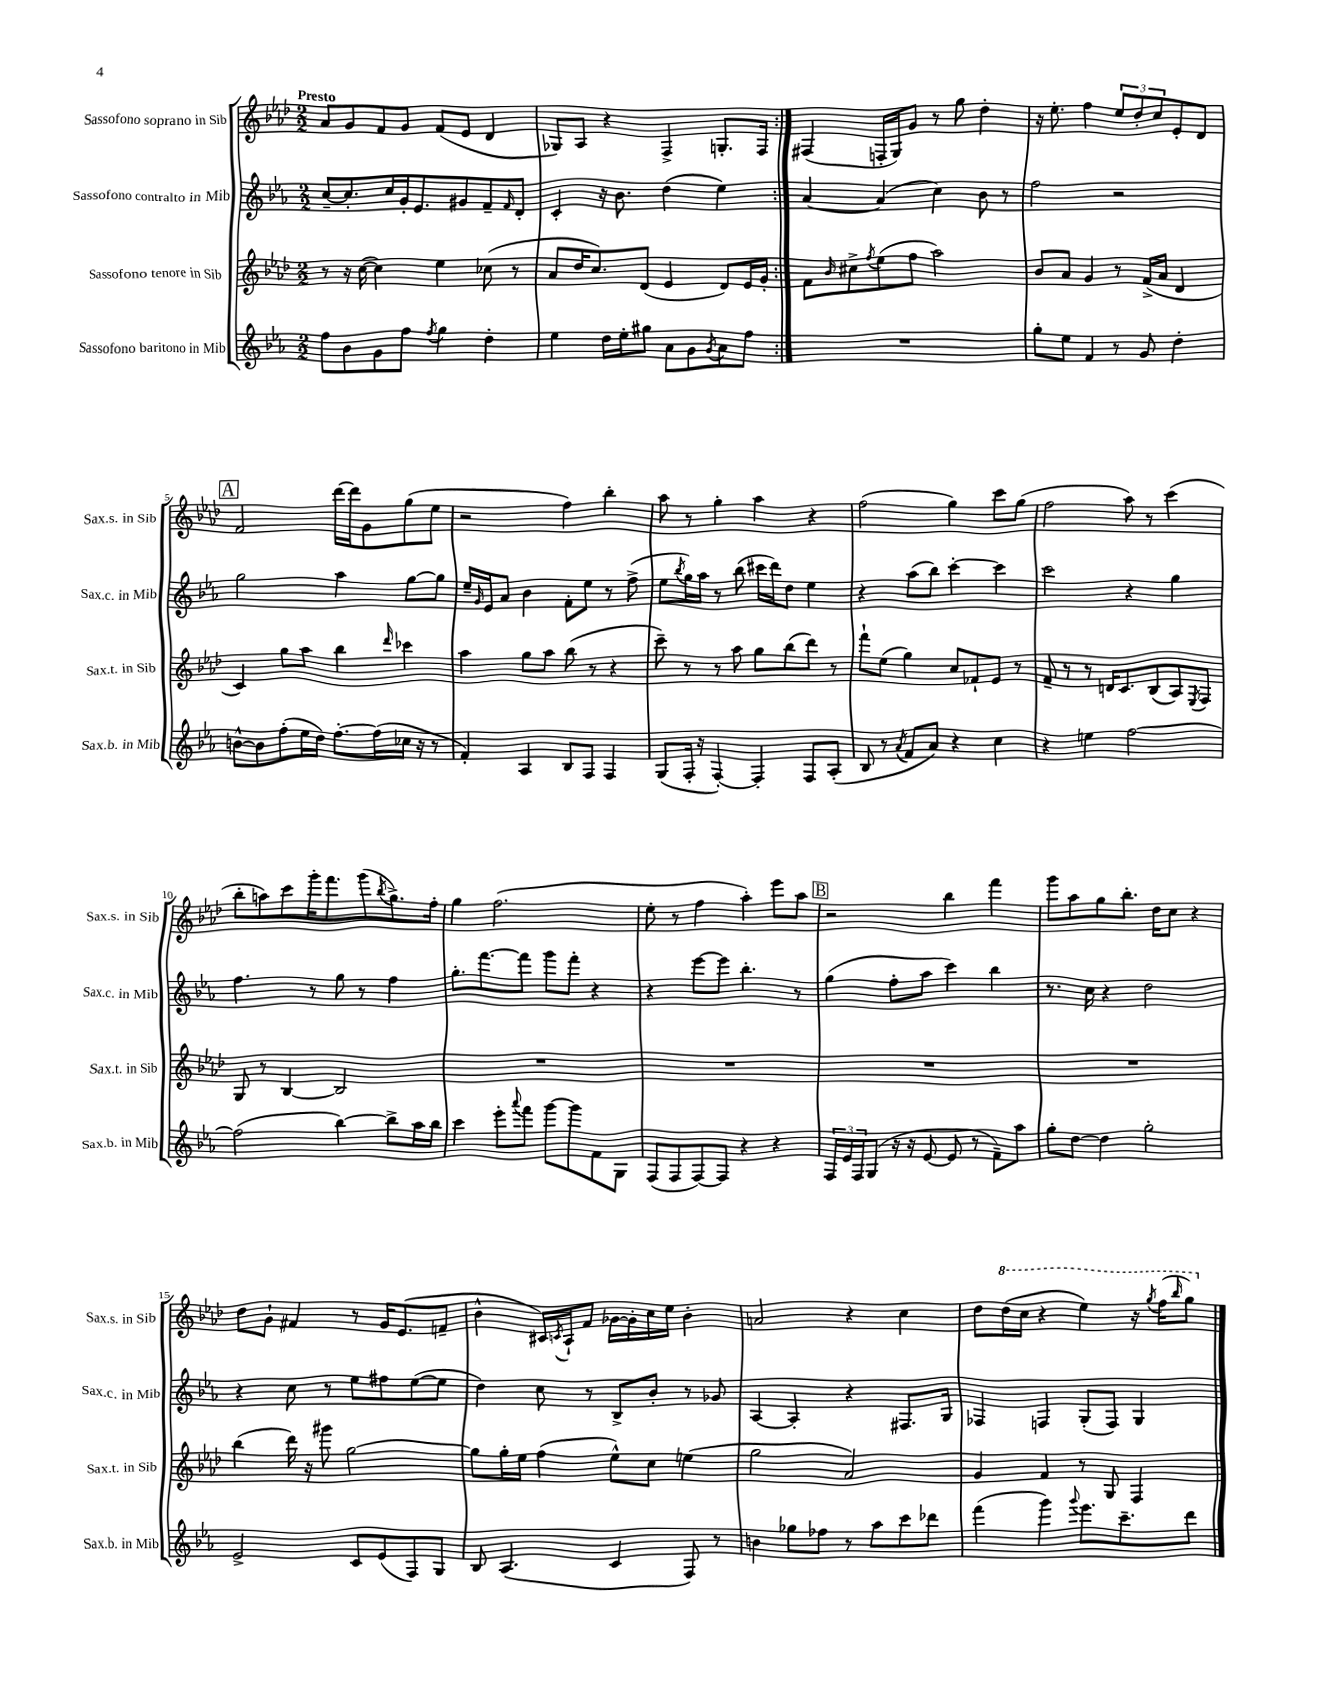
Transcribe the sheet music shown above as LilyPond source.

<<
\new StaffGroup <<
\new Staff = "s0" \with { instrumentName = "Sassofono soprano in Sib" shortInstrumentName = "Sax.s. in Sib" } {
    \clef treble \key aes \major \numericTimeSignature \time 2/2 \tempo "Presto"
    \repeat volta 2 { aes'8 g'8 f'8 g'8 f'8( ees'8 des'4 |
    ges8) aes8 r4 f4-> g8.-. f16 | }
    fis4( f16-. g16) g'8 r8 g''8 des''4-. |
    r16 ees''8.-. f''4 \tuplet 3/2 { ees''8 des''8-. c''8 } ees'8-. des'8 |
    \mark \markup { \box "A" } f'2 des'''16~ des'''16 g'8 g''8( ees''8 |
    r2 f''4) bes''4-. |
    aes''8 r8 g''4-. aes''4 r4 |
    f''2( g''4) c'''8 g''8( |
    f''2 aes''8) r8 c'''4( |
    bes''8-. a''8) c'''8 g'''16-. f'''8. g'''8( \acciaccatura { bes''8 } g''8.->) f''16-. |
    g''4 f''2.( |
    ees''8-. r8 f''4 aes''4-.) ees'''8 aes''8 |
    \mark \markup { \box "B" } r2 bes''4 f'''4 |
    g'''8 aes''8 g''8 bes''8.-. des''16 c''8 r4 |
    des''8 g'8-! fis'4 r8 g'16 ees'8.( f'8-- |
    bes'4-^ cis'16) \acciaccatura { c'8 } aes16-! f'8 ges'16~ ges'16-. c''16 ees''16 bes'4-. |
    a'2 r4 c''4 |
    des''8 \ottava #1 des'''16( c'''16 r4 ees'''4) r16 \acciaccatura { g'''8 } f'''16( \grace { bes'''16 } g'''8) \ottava #0 \bar "|." |
}
\new Staff = "s1" \with { instrumentName = "Sassofono contralto in Mib" shortInstrumentName = "Sax.c. in Mib" } {
    \clef treble \key ees \major \numericTimeSignature \time 2/2
    \repeat volta 2 { c''8~-- c''8.-. c''16 g'16-. ees'8. gis'8 f'8-- \grace { f'16 } d'8-. |
    c'4-. r16 bes'8. d''4( ees''4) | }
    aes'4~ aes'4( c''4) bes'8 r8 |
    f''2 r2 |
    \mark \markup { \box "A" } g''2 aes''4 g''8~ g''8 |
    ees''16-- \grace { g'16 } ees'16 aes'8 bes'4 f'8-. ees''8 r8 f''8->( |
    ees''8 \acciaccatura { bes''8 } g''16) aes''16 r8 bes''8( cis'''16 d'''16) d''8 ees''4 |
    r4 aes''8( bes''8) c'''4~-. c'''4 |
    c'''2 r4 g''4 |
    f''4. r8 g''8 r8 f''4 |
    g''8.-. f'''8.~ f'''8 g'''8 f'''8-. r4 |
    r4 ees'''8~ ees'''8 bes''4.-. r8 |
    \mark \markup { \box "B" } g''4( f''8-. aes''8 c'''4) bes''4 |
    r8. c''16 r4 d''2 |
    r4 c''8 r8 ees''8 fis''8 ees''8~( ees''8 |
    d''4) c''8 r8 bes8-> bes'8-. r8 ges'8 |
    aes4~ aes4-. r4 fis8. g16 |
    fes4 f4 g8-.( f8) g4 \bar "|." |
}
\new Staff = "s2" \with { instrumentName = "Sassofono tenore in Sib" shortInstrumentName = "Sax.t. in Sib" } {
    \clef treble \key aes \major \numericTimeSignature \time 2/2
    \repeat volta 2 { r8 r16 c''16~( c''4) ees''4 ces''8( r8 |
    aes'8 des''16 c''8.) des'8( ees'4 des'8) ees'16 g'16-. | }
    f'8 \grace { bes'16 } cis''8-> \acciaccatura { f''8 } ees''8( f''8 aes''2) |
    bes'8 aes'8 g'4 r8 f'16->( aes'16 des'4 |
    \mark \markup { \box "A" } c'4) g''8 aes''8 bes''4 \grace { des'''16 } ces'''4 |
    aes''4 g''8 aes''8 bes''8( r8 r4 |
    c'''8--) r8 r8 aes''8 g''8 bes''8( des'''8) r8 |
    f'''8-! ees''8( g''4) c''8 fes'8-! ees'8 r8 |
    f'8-- r8 r8 d'16 c'8. bes8( aes8) \acciaccatura { ees8 } f8 |
    g8 r8 bes4~ bes2 |
    R1 |
    R1 |
    \mark \markup { \box "B" } R1 |
    R1 |
    bes''4( des'''16) r16 gis'''8 g''2~ |
    g''8 g''16-. ees''16 f''4( ees''8-^) c''8 e''4( |
    g''2 aes'2) |
    g'4 f'4 r8 g8 f4 \bar "|." |
}
\new Staff = "s3" \with { instrumentName = "Sassofono baritono in Mib" shortInstrumentName = "Sax.b. in Mib" } {
    \clef treble \key ees \major \numericTimeSignature \time 2/2
    \repeat volta 2 { f''8 bes'8 g'8 f''8 \acciaccatura { f''8 } g''4 d''4-. |
    ees''4 d''16 ees''16-. gis''8 aes'8 g'8 \acciaccatura { g'8 } aes'8 f''8 | }
    R1 |
    g''8-. ees''8 f'4 r8 g'8 d''4-. |
    \mark \markup { \box "A" } b'8~-^ b'8 f''8-.( ees''16 d''16) f''8.~-. f''16( ces''16 r16 r8 |
    f'4-.) aes4 bes8 f8 f4 |
    g8( f16-. r16 f4~-.) f4-. f8 aes8-.( |
    bes8 r8 \acciaccatura { aes'8 } f'8 aes'8) r4 c''4 |
    r4 e''4 f''2~ |
    f''2( bes''4~) bes''8-> aes''16 bes''16 |
    c'''4 ees'''8-. \appoggiatura { aes'''8 } f'''8 g'''8~ g'''8 f'8 g8 |
    f8( f8 f8~) f8 r4 r4 |
    \mark \markup { \box "B" } \tuplet 3/2 { f16 ees'16 f16 } g8( r16 r16 ees'8~ ees'8 r8 f'8--) aes''8 |
    g''8-. d''8~ d''4 g''2-. |
    ees'2-> c'8 ees'8( f8) g8 |
    bes8 aes4.( c'4 f8) r8 |
    b'4 ges''8 fes''8 r8 aes''8 c'''8 des'''8 |
    f'''4( g'''4) \appoggiatura { g'''8 } ees'''8. c'''8.-- d'''8 \bar "|." |
}
>>
>>
